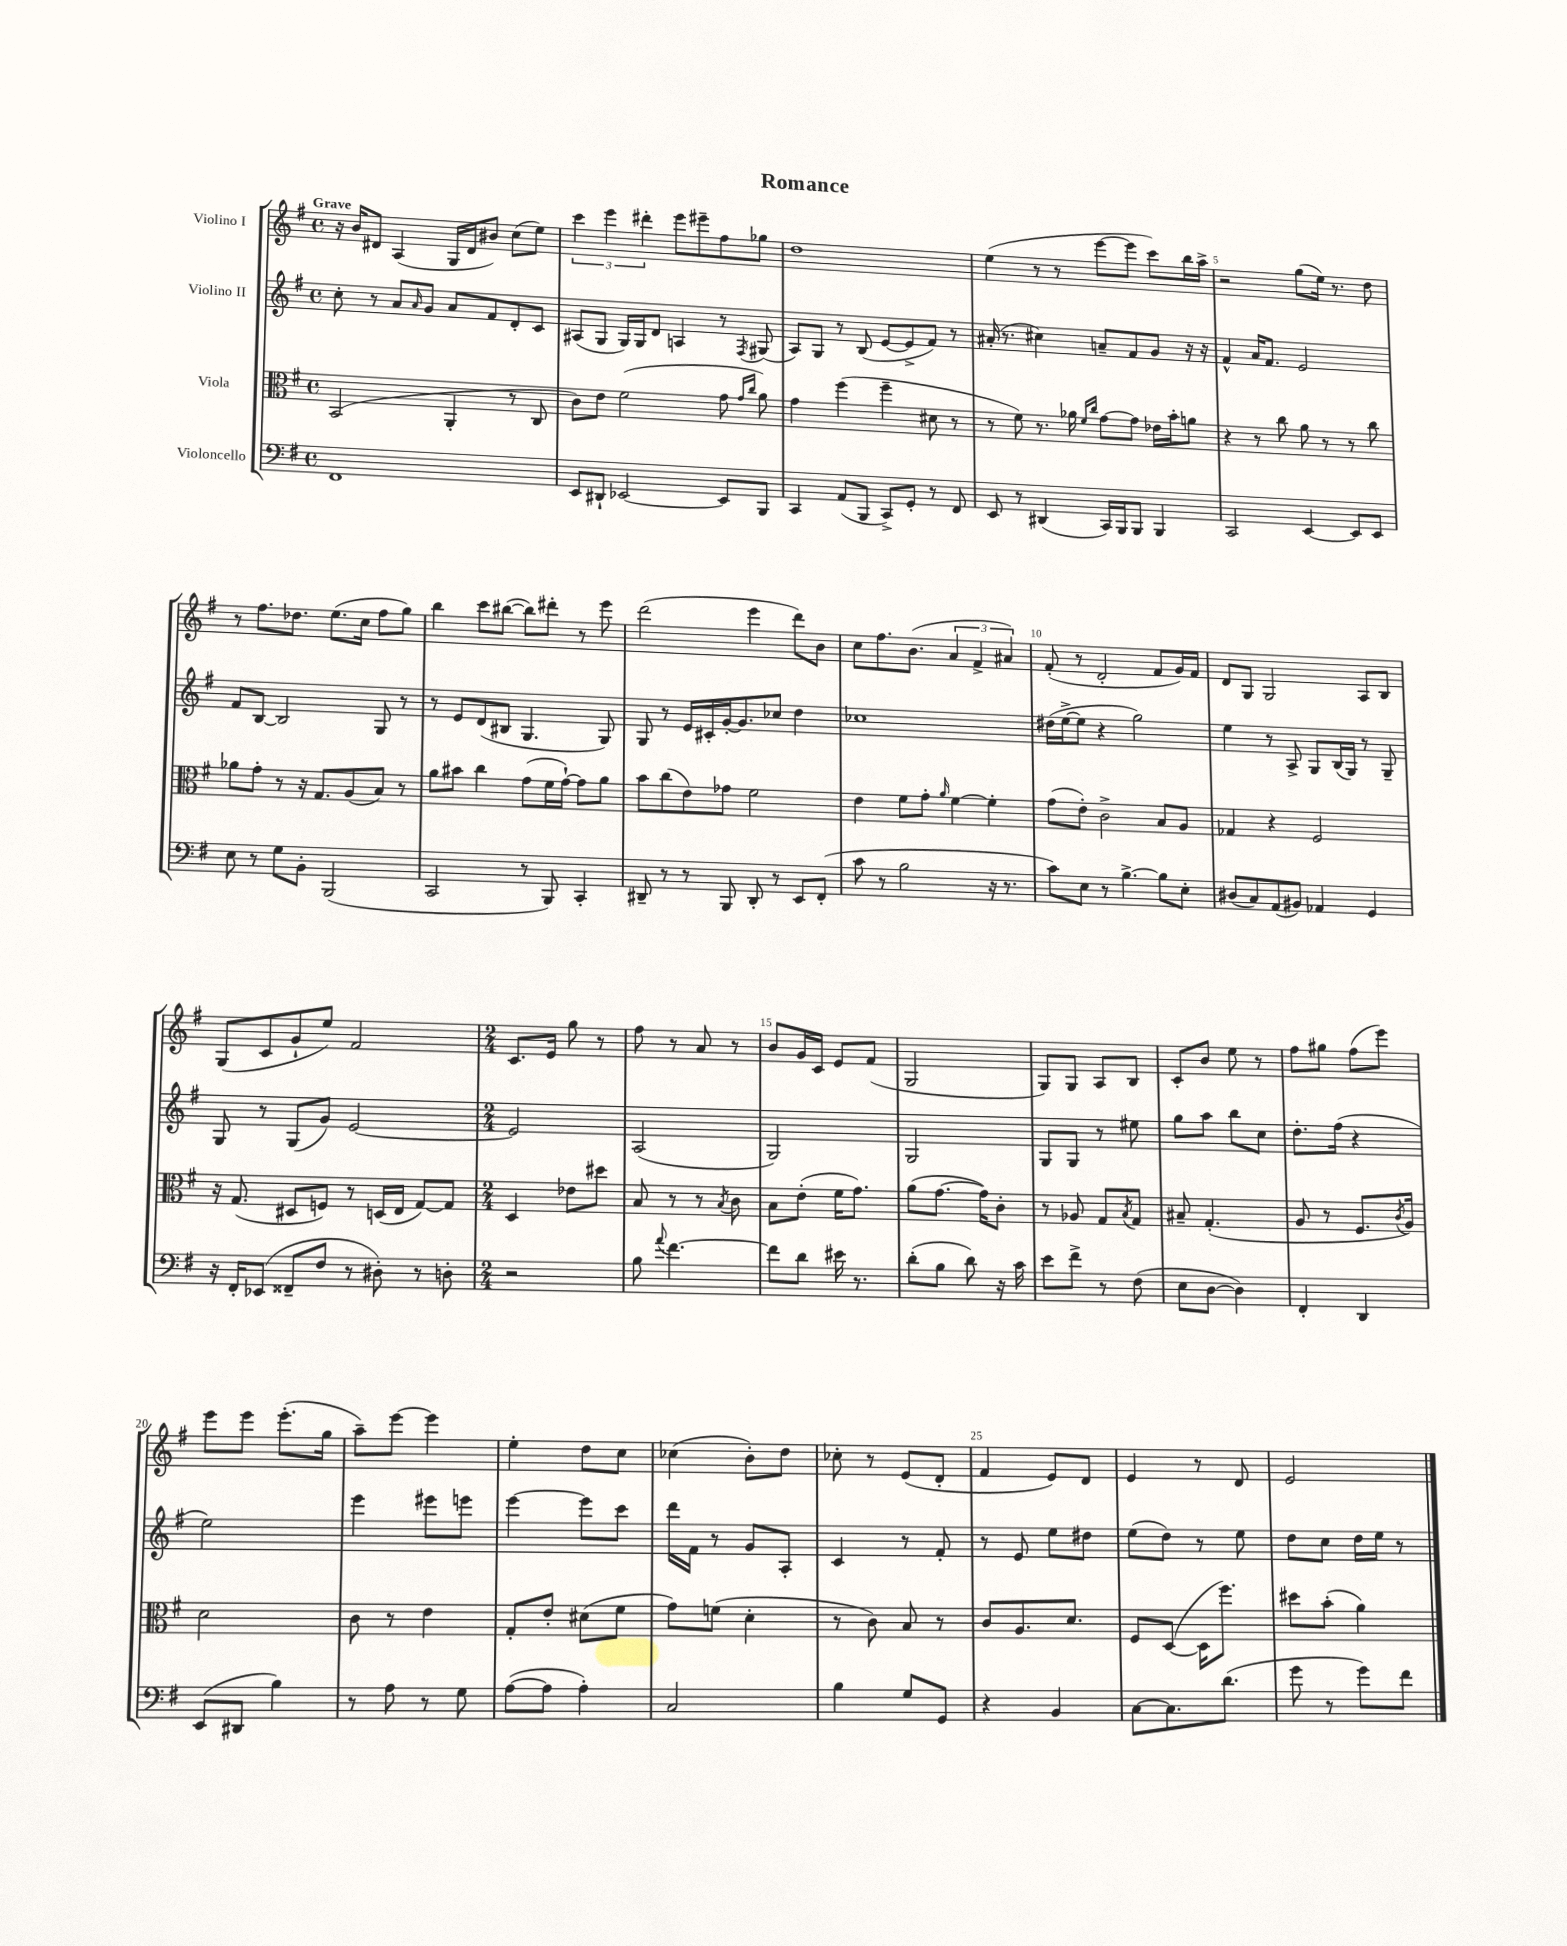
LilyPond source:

\header { title = "Romance" }
<<
\new StaffGroup <<
\new Staff = "s0" \with { instrumentName = "Violino I" } {
    \clef treble \key g \major \defaultTimeSignature \time 4/4 \tempo "Grave"
    r16 b'16 dis'8 a4( g16 dis'16 bis'8) c''8( e''8) |
    \tuplet 3/2 { c'''4 e'''4 dis'''4-. } e'''8 eis'''8-- fis''8 ges''8 |
    d''1 |
    e''4( r8 r8 e'''8~ e'''8 c'''8) b''16 a''16-> |
    r2 g''8( e''16) r8. d''8 |
    r8 fis''8. des''8. e''8.( c''16 fis''8 g''8) |
    b''4 c'''8 bis''8~( bis''8) dis'''8-. r8 e'''8 |
    d'''2( e'''4 d'''8) b'8 |
    c''8 fis''8. b'8.( \tuplet 3/2 { a'4 fis'4-> ais'4) } |
    fis'8-.( r8 d'2-. fis'8 g'16) fis'16 |
    d'8 g8 g2 a8 b8 |
    g8( c'8 g'8-! e''8) fis'2 |
    \numericTimeSignature \time 2/4 c'8. e'16 g''8 r8 |
    fis''8 r8 a'8 r8 |
    b'8 g'16 c'16 e'8 fis'8( |
    g2 |
    g8) g8 a8 b8 |
    c'8-. b'8 e''8 r8 |
    fis''8 gis''8 fis''8( e'''8) |
    e'''8 e'''8 e'''8.-.( g''16 |
    a''8--) e'''8~ e'''4 |
    e''4-. d''8 c''8 |
    ces''4( b'8-.) d''8 |
    ces''8-. r8 e'8( d'8-. |
    fis'4 e'8) d'8 |
    e'4 r8 d'8 |
    e'2 \bar "|." |
}
\new Staff = "s1" \with { instrumentName = "Violino II" } {
    \clef treble \key g \major \defaultTimeSignature \time 4/4
    c''8-. r8 a'8 \grace { a'16 } g'8 a'8 fis'8 d'8-. c'8 |
    ais8( g8 g16) g16 d'8 a4 r8 \acciaccatura { fis8 } gis8( |
    a8) g8 r8 b8( e'8~ e'8-> fis'8) r8 |
    ais'16-.( r8. cis''4) a'8-- fis'8 g'8 r16 r16 |
    fis'4-^ a'16 fis'8. e'2 |
    fis'8 b8~ b2 g8 r8 |
    r8 e'8 d'8( bis8 g4. g8) |
    g8 r8 e'16 cis'16-. g'16~-. g'8. ces''8 d''4 |
    ces''1 |
    dis''16( e''16~-> e''8 r4 g''2) |
    e''4 r8 a8-> g8 b16( g16) r8 g8-- |
    g8 r8 g8( g'8) e'2~ |
    \numericTimeSignature \time 2/4 e'2 |
    a2( |
    g2) |
    g2 |
    g8 g8 r8 eis''8 |
    g''8 a''8 b''8 c''8 |
    d''8.-. fis''16( r4 |
    e''2) |
    e'''4 eis'''8 e'''8 |
    e'''4~ e'''8 c'''8 |
    d'''16 fis'16 r8 g'8 a8-. |
    c'4 r8 fis'8-. |
    r8 e'8 e''8 dis''8 |
    e''8( d''8) r8 e''8 |
    d''8 c''8 d''16 e''16 r8 \bar "|." |
}
\new Staff = "s2" \with { instrumentName = "Viola" } {
    \clef alto \key g \major \defaultTimeSignature \time 4/4
    b,2( a,4-. r8 c8 |
    c'8) e'8 fis'2( g'8 \grace { g'16 c''16 } a'8) |
    g'4 fis''4( fis''4-- dis'8 r8 |
    r8 fis'8) r8. aes'16 \grace { fis'16 c''16 } g'8~ g'8 ees'16 b'16-. a'8 |
    r4 r8 c''8 a'8 r8 r8 c''8 |
    aes'8 g'8-. r8 r16 g8. a8( b8) r8 |
    a'8 bis'8 c''4 g'8( fis'16 g'16~-!) g'8 a'8 |
    b'8 c''8( e'8) ges'8 fis'2 |
    e'4 fis'8 g'8-. \grace { a'16 } fis'4~ fis'4-. |
    g'8( e'8-.) c'2-> b8 a8 |
    ges4 r4 fis2 |
    r16 g8.( dis8 f8) r8 d16( e16 g8~) g8 |
    \numericTimeSignature \time 2/4 d4 ees'8 dis''8 |
    b8 r8 r8 \acciaccatura { b8 } c'8 |
    b8 e'8-.( fis'16 g'8.) |
    a'8( g'8.~ g'16) c'8-. |
    r8 aes8 g8 \acciaccatura { b8 } g8 |
    bis8-- g4.-.( |
    a8 r8 fis8. \acciaccatura { c'8 } a16) |
    d'2 |
    c'8 r8 e'4 |
    g8-. e'8-. dis'8( fis'8 |
    g'8) f'8( d'4-. |
    r8 c'8) b8 r8 |
    c'8 a8. d'8. |
    fis8 d8~( d16 fis''8.) |
    dis''8 b'8-.( a'4) \bar "|." |
}
\new Staff = "s3" \with { instrumentName = "Violoncello" } {
    \clef bass \key g \major \defaultTimeSignature \time 4/4
    fis,1 |
    e,8 dis,8-! ees,2~ ees,8 b,,8 |
    c,4 a,8( b,,8 c,8->) g,8-. r8 fis,8 |
    e,8 r8 dis,4( c,16) b,,16 b,,8 b,,4 |
    c,2 e,4~ e,8 e,8 |
    e8 r8 g8 b,8-. b,,2( |
    c,2 r8 b,,8) c,4-. |
    dis,8-- r8 r8 b,,8 dis,8-. r8 e,8 fis,8-.( |
    c'8 r8 b2 r16 r8. |
    c'8) e8 r8 b4.~-> b8 e8-. |
    dis8( c8) a,8( bis,8) aes,4 g,4 |
    r16 fis,16-. ees,8( fisis,8-- fis8 r8 dis8-.) r8 d8-. |
    \numericTimeSignature \time 2/4 r2 |
    b8 \appoggiatura { a'8 } fis'4.~ |
    fis'8 d'8 eis'16 r8. |
    d'8-.( b8 d'8) r16 c'16 |
    e'8 fis'8-> r8 fis8( |
    e8 d8~ d4) |
    fis,4-. d,4 |
    e,8( dis,8 b4) |
    r8 a8 r8 g8 |
    a8~( a8 a4-.) |
    c2 |
    b4 g8 g,8 |
    r4 b,4 |
    c8~ c8. d'8.( |
    g'8 r8 g'8) fis'8 \bar "|." |
}
>>
>>
\layout { \context { \Score \override BarNumber.break-visibility = ##(#f #t #t) barNumberVisibility = #(every-nth-bar-number-visible 5) } }
